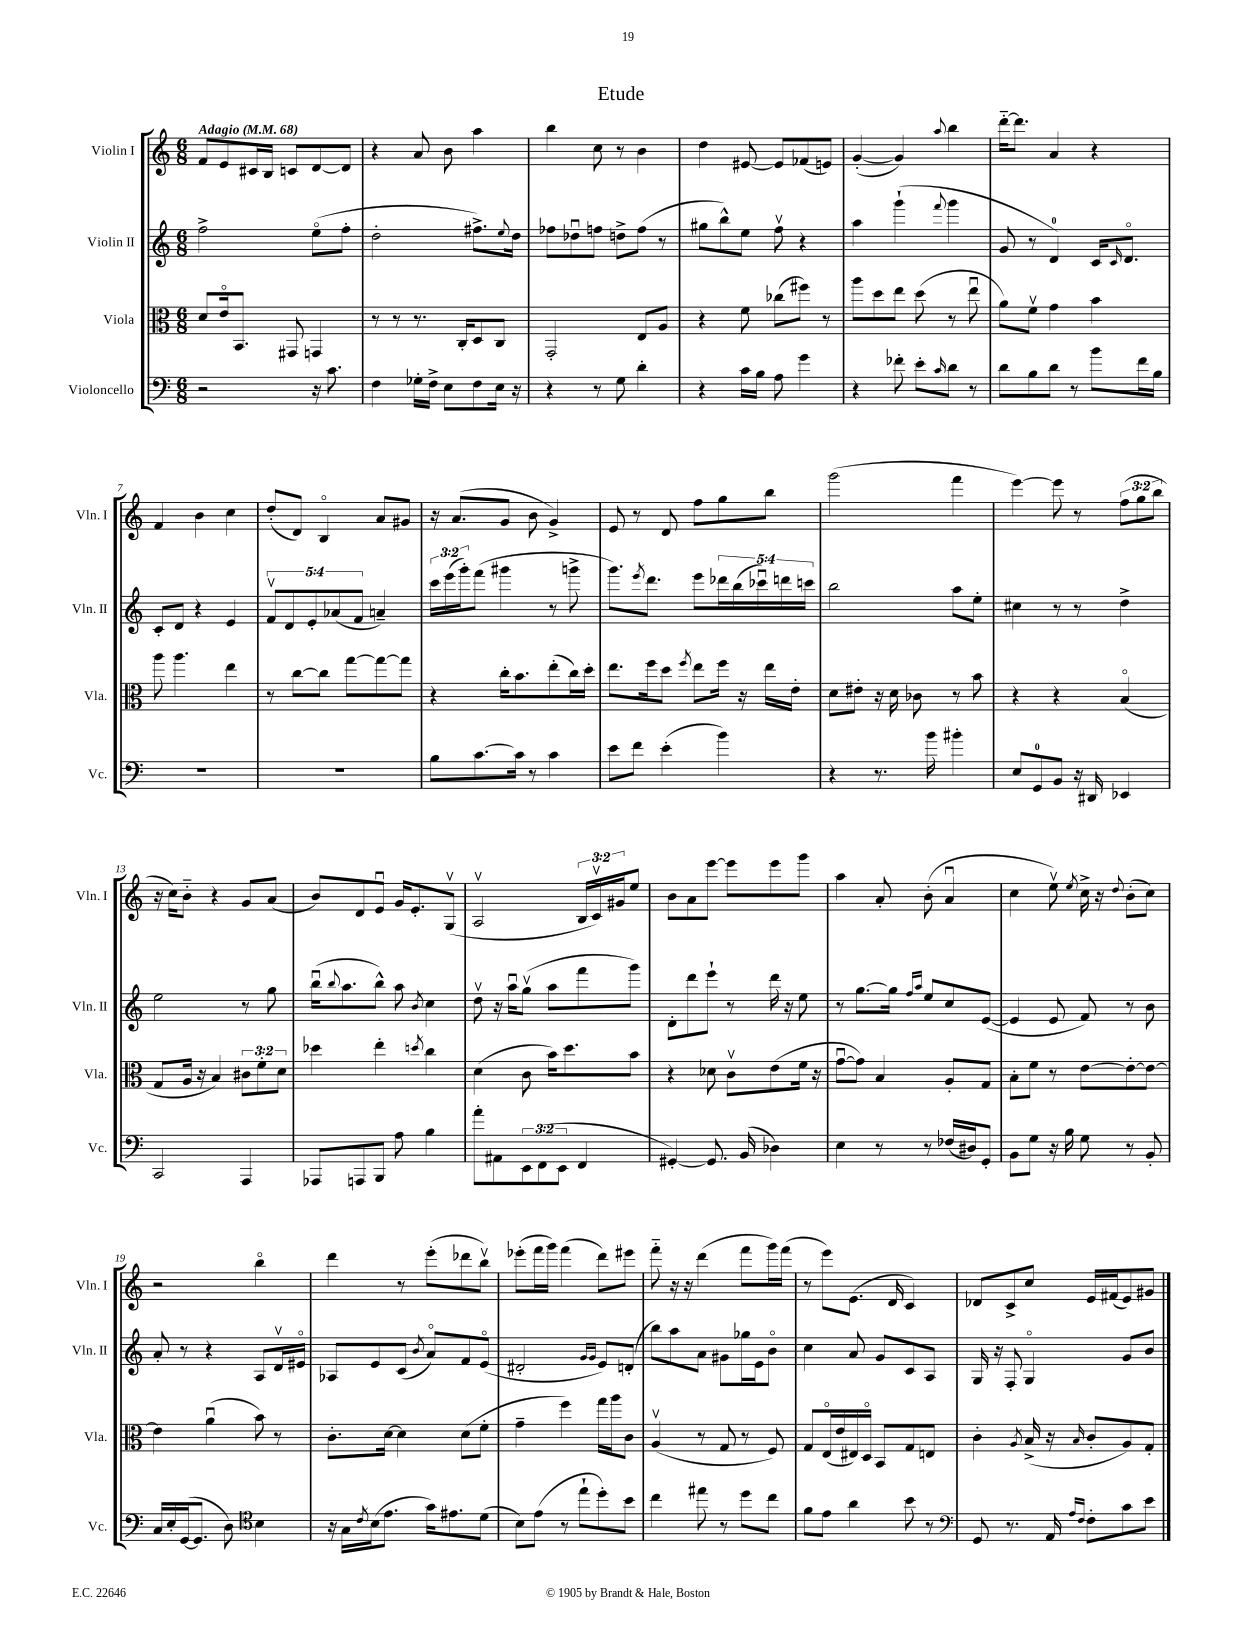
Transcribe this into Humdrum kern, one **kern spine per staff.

**kern	**kern	**kern	**kern
*staff4	*staff3	*staff2	*staff1
*clefF4	*clefC3	*clefG2	*clefG2
*k[]	*k[]	*k[]	*k[]
*M6/8	*M6/8	*M6/8	*M6/8
*MM68	*MM68	*MM68	*MM68
2r	8d	2ff^	8f
.	16eo	.	8e
.	8.BB	.	.
.	.	.	16c#
.	.	.	16B
.	8GG#	.	8c
16r	4GG	(8eeo	[8d
8.c	.	.	.
.	.	8ff'	8d]
=	=	=	=
4F	8r	2dd'	4r
.	8r	.	.
16G-'	8.r	.	8a
16F^	.	.	.
8E	.	.	8b
.	16C'	.	.
8F	8D	8.ff#^)	4aa
16E	8C	.	.
.	.	8qqee	.
16r	.	16dd	.
=	=	=	=
4r	2GG'	8ff-	4bb
.	.	8dd-u	.
8r	.	8ff	8cc
8G	.	8dd^	8r
4d'	8E	(8ff	4b
.	8A	8r	.
=	=	=	=
4r	4r	8gg#	4dd
.	.	8bb^^)	.
16c	8f	8ee	[8e#
16B	.	.	.
8A	(8cc-	8ffv	8e#]
4g	8ff#)	4r	(8f-
.	8r	.	8e)
=	=	=	=
4r	8aa	4aa	([4g'
.	8dd	.	.
8f-'	8ee	(4ggg`	4g])
8e'	(8dd	.	.
16qqc	.	8qqfff	8qqaa
8d	8r	4ggg	4bb
8r	8eeu	.	.
=	=	=	=
8d	8a)	8g	[16ddd'~
.	.	.	8.ddd]
8B	8fv	8r	.
8d	4g	4d)	4a
8r	.	.	.
8b	4b	16c	4r
.	.	16qqc	.
.	.	8.do	.
16f	.	.	.
16B	.	.	.
=	=	=	=
2.r	8aa	8c'	4f
.	4.aa	8d	.
.	.	4r	4b
.	4ee	4e	4cc
=	=	=	=
2.r	8r	10fv	(8dd'
.	.	10d	.
.	[8cc	.	8d)
.	.	10e'	.
.	8cc]	.	4Bo
.	.	(10a-	.
.	[8gg	.	.
.	.	10f	.
.	8gg_	4a~)	8a
.	8gg]	.	8g#
=	=	=	=
8B	4r	24ccc	16r
.	.	(24eee	.
.	.	.	(8.a
.	.	24ggg')	.
[8.c	.	(8fff	.
.	16cc'	4ggg#	8g
16c]	8.b	.	.
8r	.	.	8b
4c	(8ee'	8r	4g^)
.	16cc)	8ggg^	.
.	16dd'	.	.
=	=	=	=
8e	8.ee	8.ggg)	8e
8f	.	.	8r
.	.	8qeee	.
.	16ff	8.ddd	.
(4e'	8dd	.	8d
.	8qff	.	.
.	8ee	8eee	8ff
4b)	16ff	20ddd-	8gg
.	.	(20bb	.
.	16r	.	.
.	.	20ccc-u)	.
.	16ee	.	8bb
.	.	20ddd	.
.	16e'	.	.
.	.	20ccc	.
=	=	=	=
4r	8d	2bb	(2ggg
.	8e#'	.	.
8.r	16r	.	.
.	16d	.	.
.	8c-	.	.
16b	.	.	.
4b#'	8r	8aa	4fff
.	8b	8ee'	.
=	=	=	=
8E	4r	4cc#	[4eee)
8GG	.	.	.
8BB	4r	8r	8eee]
16r	.	8r	8r
16DD#	.	.	.
4EE-	(4Bo	4dd^	(12ff
.	.	.	12gg
.	.	.	12bb
=	=	=	=
2CC	8G	2ee	16r
.	.	.	16cc)
.	16A	.	8b'~
.	16r	.	.
.	4B)	.	4r
4AAA	12c#	8r	8g
.	12f'	.	.
.	.	8gg	(8a
.	12d	.	.
=	=	=	=
8AAA-	4dd-	(16bbu	8b)
.	.	8qqbb	.
.	.	8.aa	.
8AAA	.	.	8d
8BBB	4ee'	8bb^^)	8eu
8A	.	8aa	16g
.	.	.	8.e'
.	8qdd	8qb	.
4B	4cc	4cc	.
.	.	.	(8Gv
=	=	=	=
8a'	(4d	8ddv	2Av
8AA#	.	16r	.
.	.	16aau	.
12EE	8c	(8ggv	.
(12FF	.	.	.
.	16b)	8aa	.
12EE	.	.	.
.	8.dd	.	.
4FF	.	8fff	24B
.	.	.	24cv)
.	.	.	24g#
.	8b	8ggg)	8ee
=	=	=	=
[4GG#')	4r	8d'	8b
.	.	8ddd	8a
8.GG#]	8d-	8eee`	[8eee
.	8cv	8r	8eee]
(16BB	.	.	.
4D-)	(8e	16ddd	8eee
.	.	16r	.
.	16f	8ee	8ggg
.	16r	.	.
=	=	=	=
4E	[8gu	8r	4aa
.	8g])	[8.gg	.
8r	4B	.	8a'
.	.	16gg]	.
.	.	16qqff	.
.	.	16qqaa	.
8r	.	8ee	(8b'
(16F-	8A'	8cc	4au
16D#)	.	.	.
8GG'	8G	([8e	.
=	=	=	=
8BB	8B'	4e]	4cc
8G	8f	.	.
16r	8r	8e	8eev)
16B	.	.	.
.	.	.	8qee
8G	[8e	8f)	16cc^
.	.	.	16r
.	.	.	8qqdd
8r	8e'_	8r	(8b'
8BB'	8e_	8b	8cc)
=	=	=	=
16C	4e]	8a'	2r
16E'	.	.	.
([16GG	.	8r	.
8.GG]	.	.	.
.	(4au	4r	.
8D)	.	.	.
*clefC4	*	*	*
4B	8b)	8A	4bbo
.	8r	16dv	.
.	.	16e#o	.
=	=	=	=
16r	8.c'	8A-	4ddd
16G	.	.	.
8qc	.	.	.
(16B	.	8e	.
8.e	[16d	.	.
.	4d]	(8c	8r
.	.	8qb	.
16g)	.	8ao)	(8eee'
8.e#	.	.	.
.	(8d	8f	8ddd-
(8d	8f'	(8eo	8bbv)
=	=	=	=
8B)	4g~	2d#'	(8eee-'
(8e	.	.	16fff
.	.	.	16ggg)
8r	4ff)	.	(4fff
8ee`	.	.	.
.	.	16qqg	.
.	.	16qqg	.
8dd')	16gg	8e)	8ddd)
.	16aa	.	.
8b	8c	(8d'	8eee#
=	=	=	=
4cc	(4Av	8bb)	8fff'~
.	.	8aa	16r
.	.	.	16r
8ee#	8r	8a	(4ddd
8r	8G	8g#	.
8dd	8r	16gg-	8fff
.	.	16e	.
8cc	8F)	8bo	16ggg)
.	.	.	(16fff
=	=	=	=
8f	8G	4cc	8r
8e	(16Eo	.	8eee)
.	16e	.	.
4a	16E#)	8a	(8.e
.	16Do	.	.
.	8BB	8g	.
.	.	.	16d
8b	8G	8c	4c)
8r	8E	8A	.
=	=	=	=
*clefF4	*	*	*
8GG	4c'	16G	8d-
.	.	16r	.
8.r	.	8F'	8c^
.	8qA	.	.
.	(16B^	4Go	8cc
16AA	16r	.	.
16qqA	.	.	.
16qqF	16qqB	.	.
8F'	8c'	.	16e
.	.	.	(16f#
8c	8A)	8g	8e)
8e	8G'	8b	8g#
==	==	==	==
*-	*-	*-	*-
